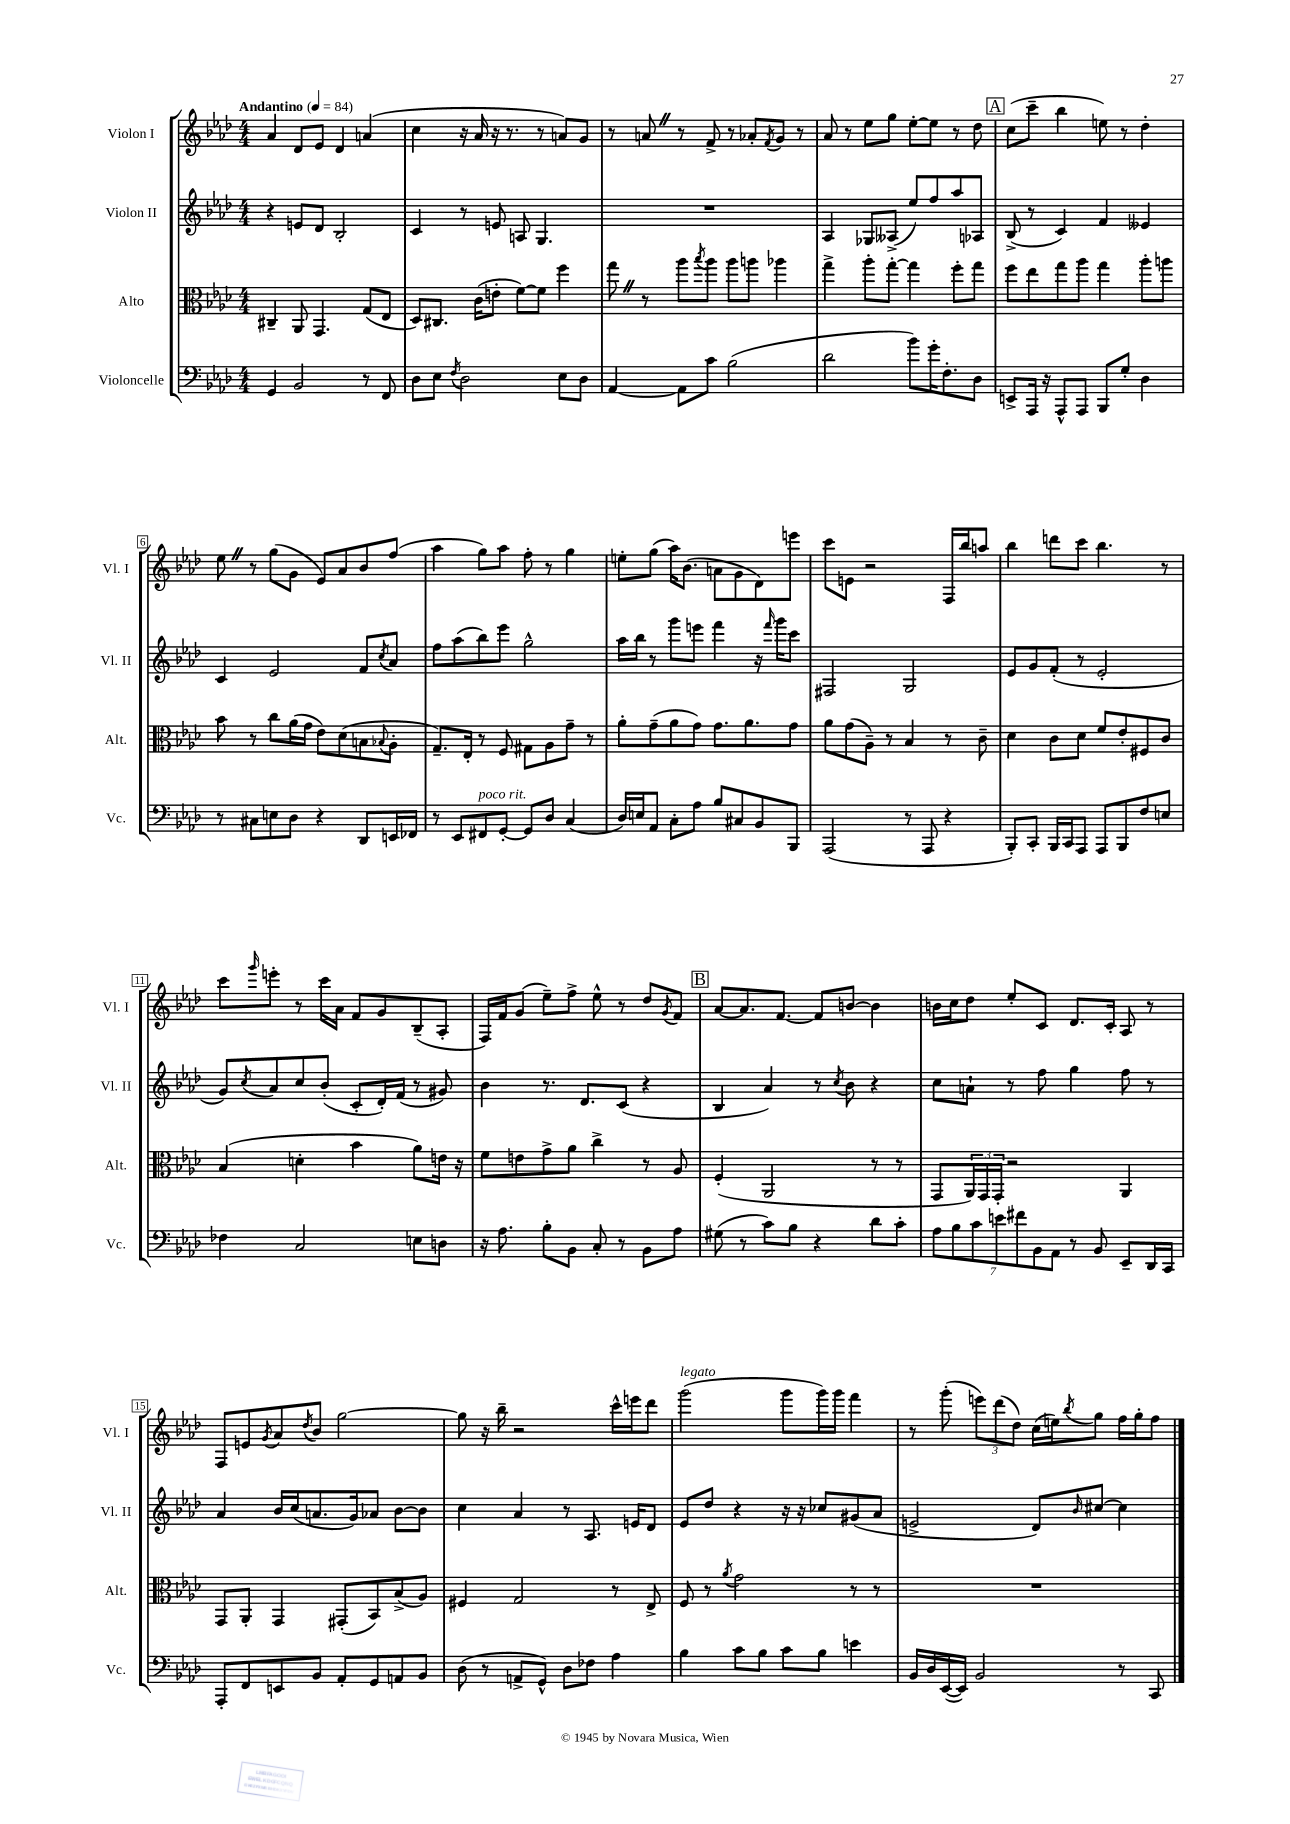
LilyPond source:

<<
\new StaffGroup <<
\new Staff = "s0" \with { instrumentName = "Violon I" shortInstrumentName = "Vl. I" } {
    \clef treble \key aes \major \numericTimeSignature \time 4/4 \tempo "Andantino" 4 = 84
    aes'4 des'8 ees'8 des'4 a'4( |
    c''4 r16 aes'16 r16 r8. r8 a'8) g'8 |
    r8 a'8 \once \override BreathingSign.text = \markup { \musicglyph "scripts.caesura.straight" } \breathe r8 f'8-> r8 aes'8-. \acciaccatura { f'8 } g'8 r8 |
    aes'8 r8 ees''8 g''8 ees''8~-. ees''8 r8 des''8 |
    \mark \markup { \box "A" } c''8( c'''8-- bes''4 e''8) r8 des''4-. |
    ees''8 \once \override BreathingSign.text = \markup { \musicglyph "scripts.caesura.straight" } \breathe r8 g''8( g'8 ees'8) aes'8 bes'8 f''8( |
    aes''4 g''8) aes''8 f''8-. r8 g''4 |
    e''8-. g''8( aes''16) bes'8.( a'8 g'8 des'8) e'''8 |
    c'''8 e'8 r2 f16 bes''16 a''8 |
    bes''4 d'''8 c'''8 bes''4. r8 |
    c'''8 \grace { g'''16 } e'''8-. r8 c'''16 aes'16 f'8 g'8 bes8--( aes8-. |
    f16) f'16 g'8( ees''8--) f''8-> ees''8-^ r8 des''8 \acciaccatura { g'8 } f'8 |
    \mark \markup { \box "B" } aes'8~ aes'8. f'8.~ f'8 b'8~ b'4 |
    b'16 c''16 des''8 ees''8-. c'8 des'8. c'16-. aes8 r8 |
    f8 e'8 \acciaccatura { g'8 } aes'8 \acciaccatura { des''8 } bes'8 g''2~ |
    g''8 r16 bes''16-- r2 c'''16-^ e'''16 des'''8 |
    g'''2^\markup { \italic "legato" }( g'''8 g'''16) g'''16 f'''4 |
    r8 g'''8-.( \tuplet 3/2 { e'''8) des'''8( des''8) } c''16( e''16) \acciaccatura { bes''8 } g''8 f''16 g''16-. f''8 \bar "|." |
}
\new Staff = "s1" \with { instrumentName = "Violon II" shortInstrumentName = "Vl. II" } {
    \clef treble \key aes \major \numericTimeSignature \time 4/4
    r4 e'8 des'8 bes2-. |
    c'4 r8 e'8 a8 g4. |
    R1 |
    aes4 ges8 aeses8->( ees''8) f''8 aes''8 aes8 |
    \mark \markup { \box "A" } bes8->( r8 c'4) f'4 eeses'4 |
    c'4 ees'2 f'8 \acciaccatura { c''8 } aes'8 |
    f''8 aes''8( bes''8) ees'''8 g''2-^ |
    aes''16 bes''16 r8 g'''8 e'''8 f'''4 r16 \grace { f'''16 } g'''16 c'''8 |
    fis2 g2 |
    ees'8 g'8 f'8-.( r8 ees'2-. |
    g'8) \acciaccatura { c''8 } aes'8 c''8 bes'8-.( c'8-. des'16-.) f'16( r8 gis'8) |
    bes'4 r8. des'8. c'8( r4 |
    \mark \markup { \box "B" } bes4 aes'4) r8 \acciaccatura { c''8 } bes'8 r4 |
    c''8 a'8-! r8 f''8 g''4 f''8 r8 |
    aes'4 bes'16 c''16( a'8. g'16) aes'8 bes'8~ bes'8 |
    c''4 aes'4 r8 aes8. e'16 des'8 |
    ees'8 des''8 r4 r16 r16 ces''8 gis'8( aes'8 |
    e'2-> des'8) \grace { bes'16 } cis''8~ cis''4 \bar "|." |
}
\new Staff = "s2" \with { instrumentName = "Alto" shortInstrumentName = "Alt." } {
    \clef alto \key aes \major \numericTimeSignature \time 4/4
    cis4-- aes,8 g,4. g8( ees8 |
    des8) cis8. c'16( e'8-. f'8~) f'8 f''4 |
    g''8 \once \override BreathingSign.text = \markup { \musicglyph "scripts.caesura.straight" } \breathe r8 aes''8 \acciaccatura { bes''8 } aes''8 aes''8 a''8 aes''4 |
    g''4-> aes''8-. g''8~-. g''4 f''8-. g''8 |
    \mark \markup { \box "A" } f''8 ees''8 g''8 aes''8 g''4 aes''8-. a''8 |
    bes'8 r8 c''8 aes'16( g'16 ees'8) des'8( b8 \appoggiatura { bes8 } aes8-. |
    g8.--) ees16-. r8 f8 gis8 aes8 g'8-- r8 |
    aes'8-. g'8--( aes'8 g'8) g'8. aes'8. g'8 |
    aes'8 g'8( aes8--) r8 bes4 r8 c'8-- |
    des'4 c'8 des'8 f'8 ees'8-. fis8 c'8 |
    bes4( d'4-. bes'4 aes'8) e'16 r16 |
    f'8 e'8 g'8-> aes'8 c''4-> r8 aes8 |
    \mark \markup { \box "B" } f4-.( aes,2 r8 r8 |
    g,8 \tuplet 3/2 { aes,16) g,16 g,16-. } r2 aes,4 |
    g,8 aes,8-. g,4 gis,8-.( bes,8) bes8->( aes8) |
    fis4 g2 r8 ees8-> |
    f8 r8 \acciaccatura { aes'8 } g'2 r8 r8 |
    R1 \bar "|." |
}
\new Staff = "s3" \with { instrumentName = "Violoncelle" shortInstrumentName = "Vc." } {
    \clef bass \key aes \major \numericTimeSignature \time 4/4
    g,4 bes,2 r8 f,8 |
    des8 ees8 \acciaccatura { f8 } des2 ees8 des8 |
    aes,4~ aes,8 c'8 bes2( |
    des'2 bes'8) g'16-. f8.-. des8 |
    \mark \markup { \box "A" } e,8-> aes,,16 r16 aes,,8-^ aes,,8 bes,,8 g8-. des4 |
    r8 cis8 e8 des8 r4 des,8 e,16 fes,16 |
    r8 ees,8 fis,8^\markup { \italic "poco rit." } g,8~-. g,8 des8 c4( |
    des16) e16 aes,8 c8-. aes8 bes8 cis8 bes,8 bes,,8 |
    aes,,2( r8 aes,,8 r4 |
    bes,,8-.) c,8-. bes,,16 c,16 aes,,8 aes,,8 bes,,8 f8 e8 |
    fes4 c2 e8 d8 |
    r16 aes8. bes8-. bes,8 c8-. r8 bes,8 aes8 |
    \mark \markup { \box "B" } gis8( r8 c'8) bes8 r4 des'8 c'8-. |
    \tuplet 7/4 { aes8 bes8 c'8 e'8 fis'8 bes,8 aes,8 } r8 bes,8 ees,8-- des,16 c,16 |
    aes,,8-. f,8 e,8 bes,8 aes,8-. g,8 a,8 bes,8 |
    des8( r8 a,8-> g,8-^) des8 fes8 aes4 |
    bes4 c'8 bes8 c'8 bes8 e'4 |
    bes,16 des16 ees,16~( ees,16) bes,2 r8 c,8 \bar "|." |
}
>>
>>
\layout { \context { \Score \override BarNumber.stencil = #(make-stencil-boxer 0.1 0.3 ly:text-interface::print) } }
